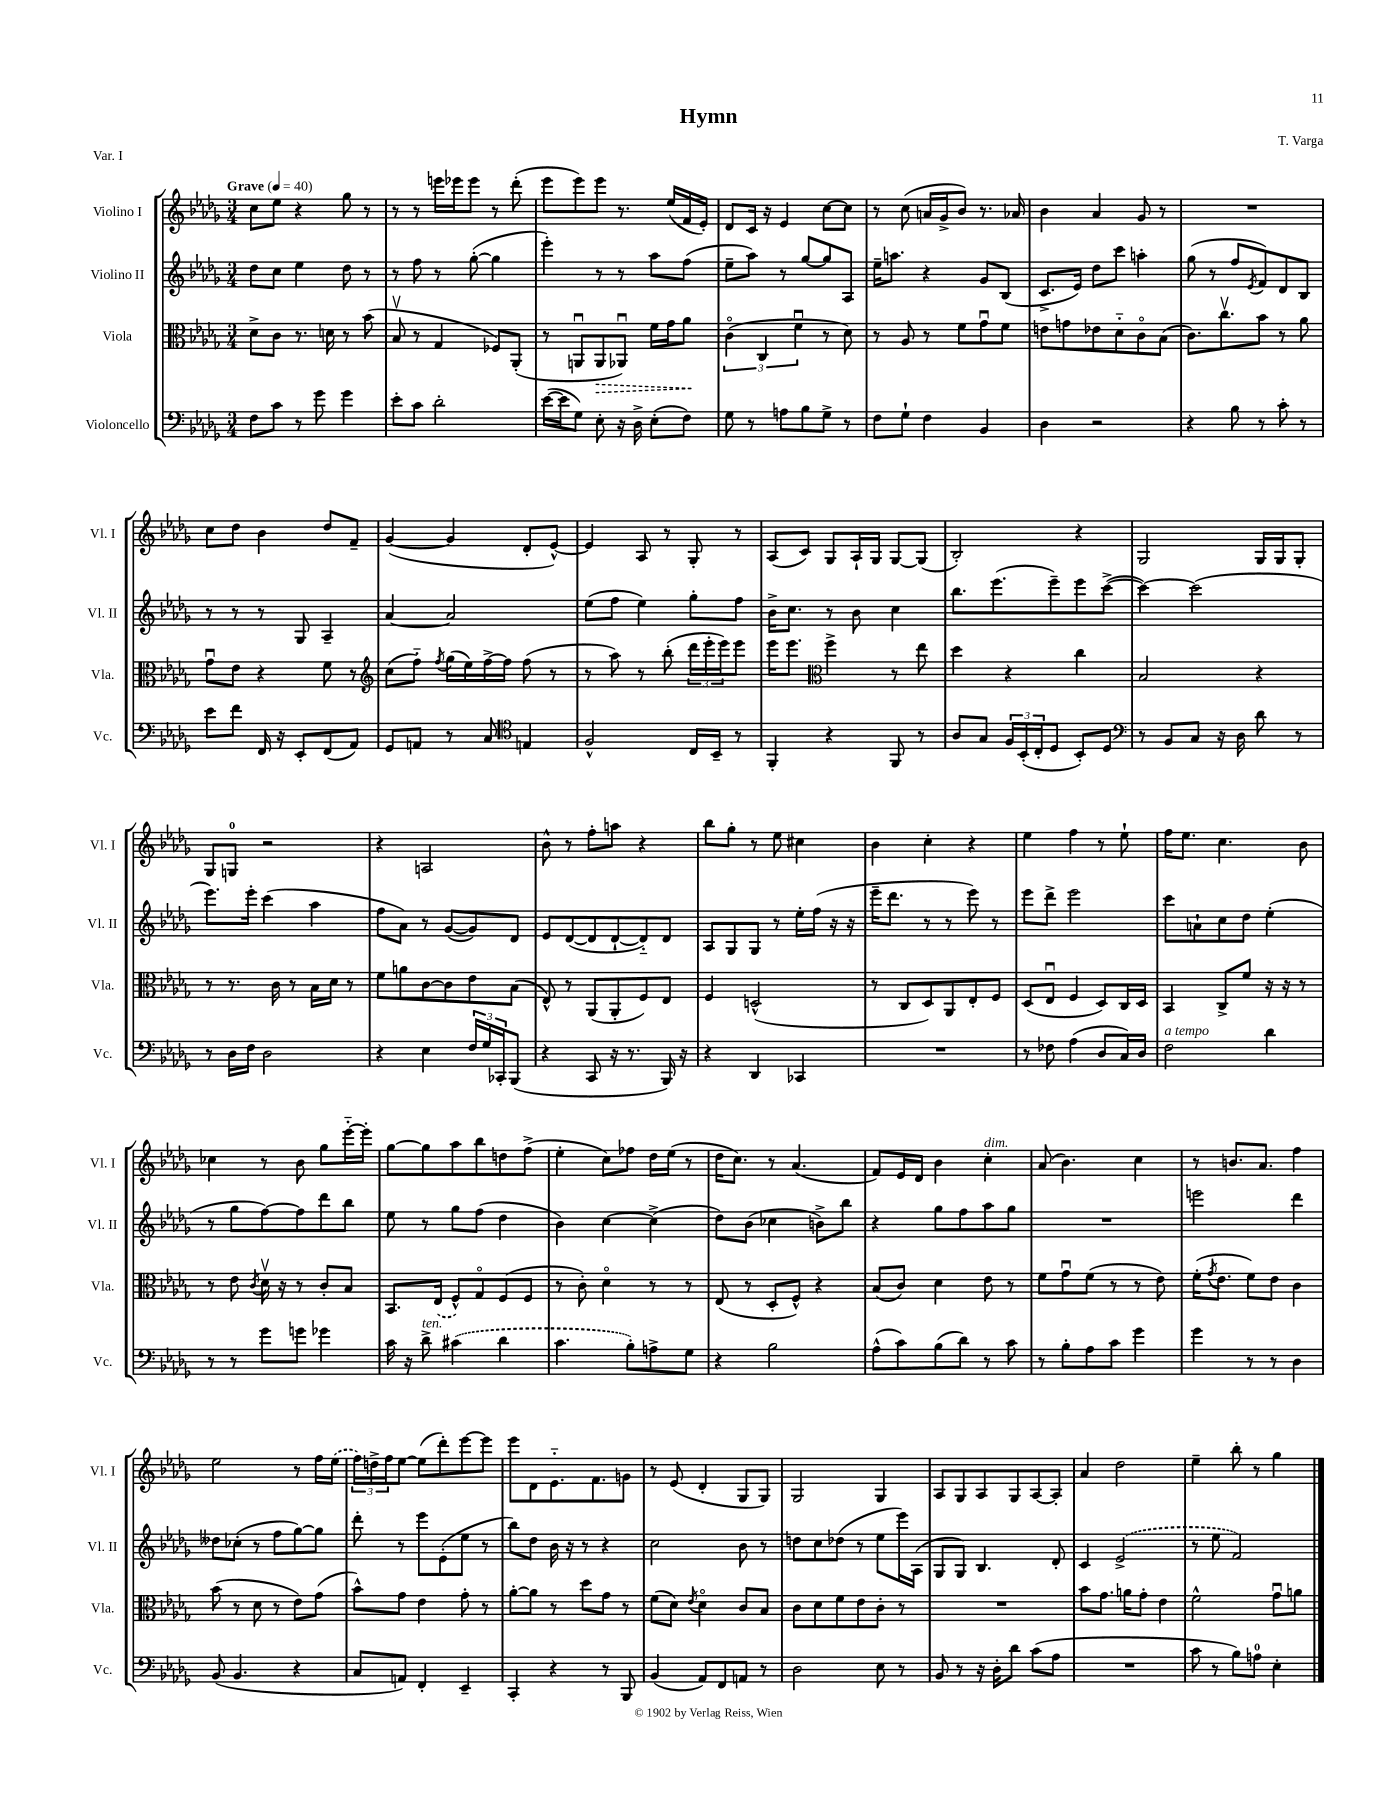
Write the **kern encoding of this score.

**kern	**kern	**kern	**kern
*staff4	*staff3	*staff2	*staff1
*clefF4	*clefC3	*clefG2	*clefG2
*k[b-e-a-d-g-]	*k[b-e-a-d-g-]	*k[b-e-a-d-g-]	*k[b-e-a-d-g-]
*M3/4	*M3/4	*M3/4	*M3/4
*MM40	*MM40	*MM40	*MM40
8F\L	8d-^\L	8dd-\L	8cc\L
8c\J	8c\J	8cc\J	8ee-\J
8r	8.r	4ee-\	4r
8g-\	.	.	.
.	16d\	.	.
4g-\	8r	8dd-\	8gg-\
.	(8b-\	8r	8r
=	=	=	=
8e-'\L	8B-v/	8r	8r
8c\J	8r	8ff\	8r
2d-'\	4G-/	8r	16eee\LL
.	.	.	16eee-\J
.	.	([8gg-'\	8eee-\J
.	8F-/L)	4gg-\]	8r
.	(8AA-'/J	.	(8ddd-'\
=	=	=	=
([16e-\LL	8r	4eee-'\)	8eee-\L
16e-\]J	.	.	.
8G-\J)	8AAu/L	.	8eee-\)
8E-'\	8AA/	8r	8eee-\J
16r	8AA-u/J)	8r	8.r
16D-^\	.	.	.
(8E-'\L	16f\LL	8aa-\L	.
.	16g-\J	.	(16ee-/LL
8F\J)	8a-\J	(8ff\J	16f/
.	.	.	16e-'/JJ)
=	=	=	=
8G-\	(6co\	8ee-~\L	8d-/L
8r	.	8aa-\J)	16c/Jk
.	6C/	.	.
.	.	.	16r
8A\L	.	8r	4e-/
.	6fu\	.	.
8B-\	.	[8gg-/L	.
8G-^\J	8r	8gg-/]	[8cc\L
8r	8d-\)	8A-/J	8cc\]J
=	=	=	=
8F\L	8r	16ee-~\LK	8r
.	.	8.aa\J	.
8G-`\J	8A-/	.	(8cc\
4F\	8r	4r	16a/LL
.	.	.	16g-^/J
.	8f\L	.	8b-/J)
4BB-/	8g-u\	8g-/L	8.r
.	8f\J	(8B-/J	.
.	.	.	16a-/
=	=	=	=
4D-\	8e\L	8.c^/L	4b-\
.	8g\	.	.
.	.	16e-/Jk)	.
2r	8e-\	8dd-\L	4a-/
.	8d-'~\	8ccc\J	.
.	8co\	4aa'\	8g-/
.	(8B-\J	.	8r
=	=	=	=
4r	8.c\L)	(8gg-\	2.r
.	.	8r	.
.	8.ccv\	.	.
8B-\	.	8ff/L	.
.	.	8qe-/	.
8r	8b-\J	8f/)	.
8c'\	8r	8d-/	.
8r	8a-\	8B-/J	.
=	=	=	=
8e-\L	8g-u\L	8r	8cc\L
8f\J	8e-\J	8r	8dd-\J
16FF/	4r	8r	4b-\
16r	.	.	.
8EE-'/L	.	8G-/	.
(8FF/	8f\	4A-~/	8dd-/L
8AA-/J)	8r	.	8f~/J
=	=	=	=
*	*clefG2	*	*
8GG-/L	(8cc\L	[4a-/	([4g-/
8AA/J	8ff'~\J)	.	.
.	8qff/	.	.
8r	(16gg-\LL	2a-/]	4g-/]
.	16ee-\)	.	.
8C/	[16ff^\	.	.
.	16ff\]JJ	.	.
*clefC4	*	*	*
4E/	(8ff\	.	8d-'/L
.	8r	.	[8e-^^/J)
=	=	=	=
2F^^/	8r	(8ee-\L	4e-/]
.	8aa-\)	8ff\J	.
.	8r	4ee-\)	8A-/
.	(8bb-'\	.	8r
16C/LL	24ddd-\LL	8gg-'\L	8G-'/
.	24eee-'\	.	.
16BB-~/JJ	.	.	.
.	24eee-\J)	.	.
8r	8eee-\J	8ff\J	8r
=	=	=	=
4FF'/	16eee-\LK	16b-^\LK	(8A-/L
.	8.eee-\J	8.cc\J	.
.	.	.	8c/J)
*	*clefC3	*	*
4r	4ff^\	8r	8G-/L
.	.	8b-\	16A-`/L
.	.	.	16G-/JJ
8FF/	8r	4cc\	[8G-/L
8r	8ee-\	.	(8G-/]J
=	=	=	=
8A-/L	4dd-\	8.bb-\L	2B-'/)
8G-/J	.	.	.
.	.	(8.eee-\	.
24F/LL	4r	.	.
(24BB-'/	.	.	.
24C'/J	.	.	.
8D-/J	.	8eee-~\)	.
8BB-'/L)	4cc\	8eee-\	4r
8D-/J	.	([8ccc^\J	.
=	=	=	=
*clefF4	*	*	*
8r	2B-/	4ccc\_)	2G-/
8BB-/L	.	.	.
8C/J	.	(2ccc\]	.
16r	.	.	.
16D-\	.	.	.
8d-\	4r	.	16G-/LL
.	.	.	16G-/J
8r	.	.	8G-'/J
=	=	=	=
8r	8r	8.eee-\L)	8G-/L
16D-\LL	8.r	.	8G/J
16F\JJ	.	16eee-'\Jk	.
2D-\	.	(4ccc\	2r
.	16c\	.	.
.	8r	.	.
.	16B-\LL	4aa-\	.
.	16d-\JJ	.	.
.	8r	.	.
=	=	=	=
4r	8f\L	8ff\L	4r
.	8a\	8a-\J)	.
4E-\	[8c\	8r	2A/
.	8c\]	([8g-/L	.
24F/LL	8e-\	8g-/])	.
24G-/	.	.	.
24CC-'/J	.	.	.
(8BBB-/J	(8B-\J	8d-/J	.
=	=	=	=
4r	8E-^^/)	8e-/L	8b-^^\
.	8r	([8d-/	8r
8CC/	(8AA-/L	8d-/]	8ff'\L
16r	8AA-'/	[8d-`/	8aa\J
8.r	.	.	.
.	8F/)	8d-'~/])	4r
16BBB-/)	8E-/J	8d-/J	.
16r	.	.	.
=	=	=	=
4r	4F/	8A-/L	8bb-\L
.	.	8G-/	8gg-'\J
4DD-/	(2D^^/	8G-/J	8r
.	.	8r	8ee-\
4CC-/	.	16ee-'\LL	4cc#\
.	.	(16ff\JJ	.
.	.	16r	.
.	.	16r	.
=	=	=	=
2.r	8r	16eee-~\LK	4b-\
.	.	8.ddd-\J	.
.	8C/L	.	.
.	8D-/)	8r	4cc'\
.	8AA-/	8r	.
.	8E-'/	8eee-\)	4r
.	8F/J	8r	.
=	=	=	=
8r	(8D-/L	8eee-\L	4ee-\
8F-\	8E-u/J	8ddd-^\J	.
(4A-\	4F/	2eee-\	4ff\
8D-/L	8D-/L)	.	8r
16C/L)	16C/L	.	8ee-`\
16D-/JJ	16D-/JJ	.	.
=	=	=	=
2F\	4BB-/	8ccc\L	16ff\LK
.	.	.	8.ee-\J
.	.	8a`\	.
.	8C^/L	8cc\	4.cc\
.	8f/J	8dd-\J	.
4d-\	16r	(4ee-'\	.
.	16r	.	.
.	8r	.	8b-\
=	=	=	=
8r	8r	8r	4cc-\
8r	8e-\	8gg-\L	.
.	8qc/	.	.
8g-\L	16d-v\	[8ff\)	8r
.	16r	.	.
8g\J	8r	8ff\]	8b-\
4g-\	8c'/L	8ddd-\	8gg-\L
.	8B-/J	8bb-\J	[16eee-'~\L
.	.	.	16eee-'\]JJ
=	=	=	=
16c\	8.BB-/L	8ee-\	[8gg-\L
16r	.	.	.
8d-^\	.	8r	8gg-\]
.	(16E-/Jk	.	.
(4c#\	8F^^/L)	8gg-\L	8aa-\
.	8G-o/	(8ff\J	8bb-\
4d-\	(8F/	4dd-\	8dd\
.	8F/J	.	(8ff^\J
=	=	=	=
4.c\	8r	4b-\)	4ee-'\
.	8c'\)	.	.
.	4d-o\	[4cc\	8cc\L)
8B-'\L)	.	.	8ff-\J
8A^\	8r	(4cc^\]	16dd-\LL
.	.	.	(16ee-\JJ
8G-\J	8r	.	8r
=	=	=	=
4r	(8E-/	8dd-\L)	16dd-\LK
.	.	.	8.cc\J)
.	8r	(8b-\J	.
2B-\	8D-'/L	4cc-\	8r
.	8F^^/J)	.	(4.a-/
.	4r	8b^\L)	.
.	.	8bb-\J	.
=	=	=	=
(8A-^^\L	(8B-/L	4r	8f/L)
8c\)	8c/J)	.	16e-/L
.	.	.	16d-/JJ
(8B-\	4d-\	8gg-\L	4b-\
8d-\J)	.	8ff\	.
8r	8e-\	8aa-\	4cc'\
8c\	8r	8gg-\J	.
=	=	=	=
8r	8f\L	2.r	(8a-/
8B-'\L	8g-u\	.	4.b-\)
8A-\	(8f\J	.	.
8c\J	8r	.	.
4g-\	8r	.	4cc\
.	8e-\)	.	.
=	=	=	=
4g-\	(16f'\LK	2eee\	8r
.	8qg-/	.	.
.	8.e-\J	.	.
.	.	.	8.b/L
8r	8f\L)	.	.
.	.	.	8.a-/J
8r	8e-\J	.	.
4D-\	4c\	4ddd-\	4ff\
=	=	=	=
(8BB-/	(8b-\	8dd--\L	2ee-\
4.BB-/	8r	(8cc-'\J	.
.	8d-\	8r	.
.	8r	8ff\L	.
4r	8e-\L)	[8gg-\)	8r
.	(8g-\J	8gg-\]J	16ff\LL
.	.	.	(16ee-\JJ
=	=	=	=
8C/L	8b-^^\L)	8ddd-'\	24ff\LL)
.	.	.	24dd^\
.	.	.	24ff\J
8AA/J)	8g-\J	8r	[8ee-\J
4FF'/	4e-\	8eee-\L	(8ee-\]L
.	.	(8e-'\	8ddd-'\)
4EE-~/	8g-'\	8ee-\J	[8eee-\
.	8r	8r	8eee-\]J
=	=	=	=
4CC'/	[8a-'\L	8bb-\L)	8eee-\L
.	8a-\]J	8dd-\J	8d-\
4r	8r	16b-\	8.e-'~\
.	.	16r	.
.	8dd-\L	8r	.
.	.	.	8.f\
8r	8g-\J	4r	.
8BBB-/	8r	.	8g\J
=	=	=	=
(4BB-/	(8f\L	2cc\	8r
.	8d-\J)	.	(8e-/
.	8qe-/	.	.
8AA-/L)	4d-o\	.	4d-'/
8FF/	.	.	.
8AA/J	8c/L	8b-\	8G-/L
8r	8B-/J	8r	8G-/J)
=	=	=	=
2D-\	8c\L	8dd\L	2G-/
.	8d-\	8cc\	.
.	8f\	(8dd-\J	.
.	8e-\	8r	.
8E-\	8c'\J	8ee-\L	4G-/
8r	8r	16eee-\L)	.
.	.	(16A-\JJ	.
=	=	=	=
8BB-/	2.r	8G-/L	8A-/L
8r	.	8G-/J)	8G-/
16r	.	4.B-/	8A-/
16D-'\LK	.	.	.
8d-\J	.	.	8G-/
(8c\L	.	.	[8A-/
8A-\J	.	8d-'/	8A-'/]J
=	=	=	=
2.r	8b-\L	4c/	4a-/
.	8.g-\J	.	.
.	.	(2e-^/	2dd-\
.	16a\LK	.	.
.	8g-'\J	.	.
.	4e-\	.	.
=	=	=	=
8c\	2f^^\	8r	4ee-~\
8r	.	8ee-\	.
8B-\L)	.	2f/)	8bb-'\
8A\J	.	.	8r
4E-'\	8g-u\L	.	4gg-\
.	8a\J	.	.
==	==	==	==
*-	*-	*-	*-
